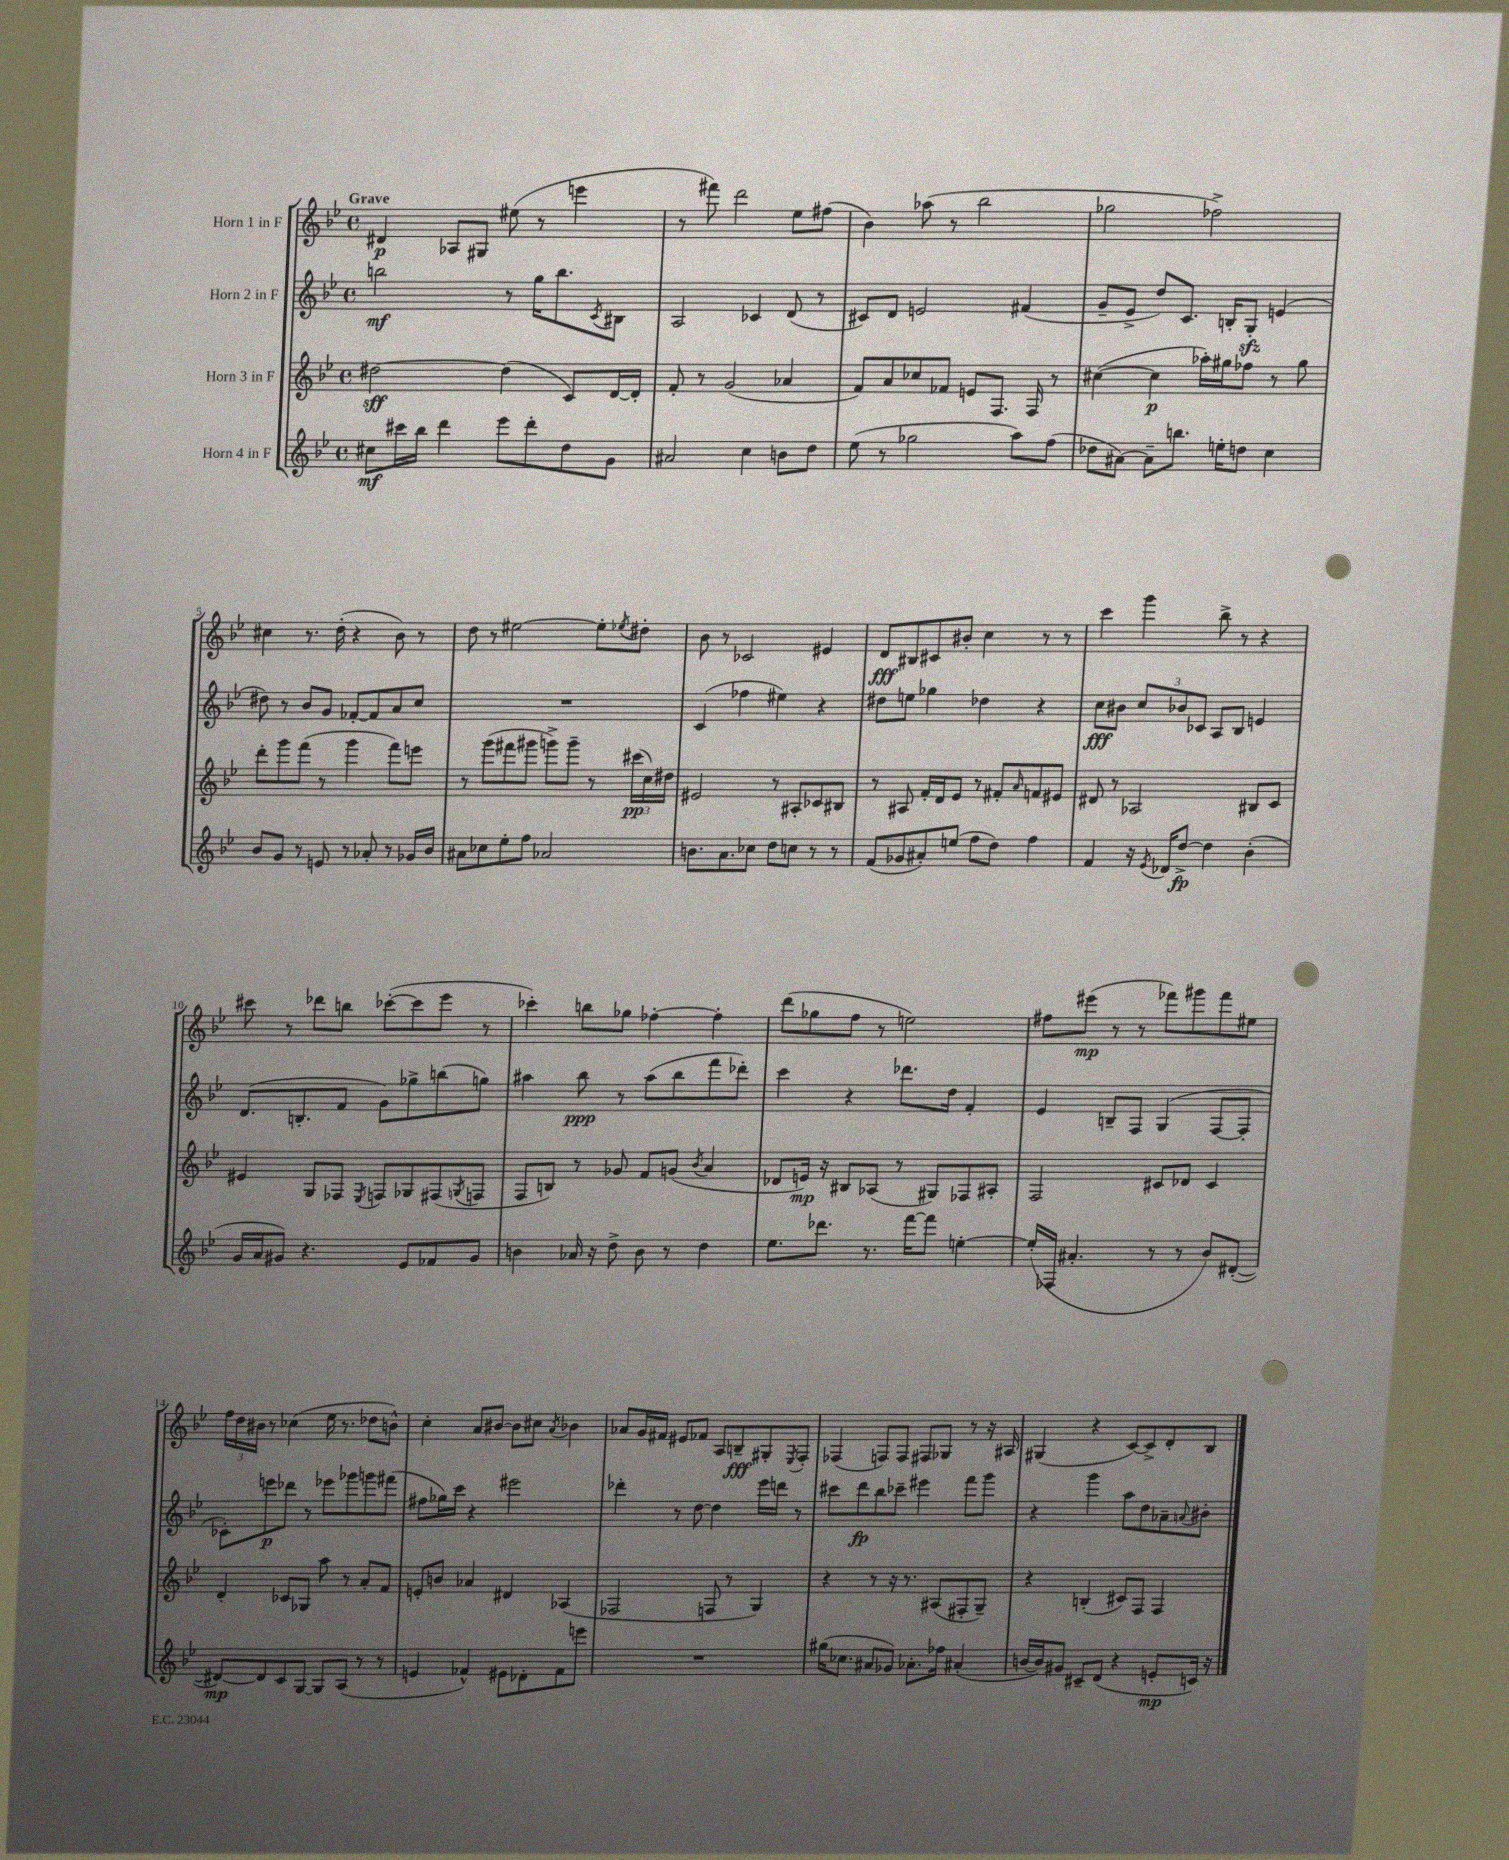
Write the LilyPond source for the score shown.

<<
\new StaffGroup <<
\new Staff = "s0" \with { instrumentName = "Horn 1 in F" } {
    \clef treble \key bes \major \defaultTimeSignature \time 4/4 \tempo "Grave"
    dis'4\p aes8 gis8 eis''8( r8 e'''4 |
    r8 fis'''8) d'''2 ees''8 fis''8( |
    bes'4) aes''8( r8 bes''2 |
    ges''2 fes''2->) |
    cis''4 r8. d''16-.( r4 bes'8) r8 |
    d''8 r8 eis''2~ eis''8-. \acciaccatura { ees''8 } dis''8-. |
    bes'8 r8 ces'2 eis'4 |
    d'8\fff bis8 cis'8 bis'8-. c''4 r8 r8 |
    c'''4 g'''4 bes''8-> r8 r4 |
    cis'''8 r8 des'''8 b''8 ces'''8~-.( ces'''8 ees'''8 r8 |
    ces'''4-.) b''8 ges''8 fes''4~-. fes''4-. |
    d'''8( ges''8 f''8 r8 e''2) |
    fis''8 eis'''8\mp( r8 r8 fes'''8) gis'''8 fes'''8 eis''8 |
    \tuplet 3/2 { f''16 d''16 bis'16 } r8 ces''4( ees''16 r8. des''8 b'8-^) |
    c''4-. a'8 bis'8~ bis'8 cis''8 \acciaccatura { a'8 } bes'4 |
    aes'8 g'16 fis'16 eis'8 fes'8 a8 b8--\fff gis8-. \acciaccatura { ees8 } f8-. |
    fes4( f8) f8 fis8 ges8 r8 r16 ais16 |
    gis4( r4 c'8~) c'8-> d'8-. bes8 \bar "|." |
}
\new Staff = "s1" \with { instrumentName = "Horn 2 in F" } {
    \clef treble \key bes \major \defaultTimeSignature \time 4/4
    b''2\mf r8 g''16 b''8. \acciaccatura { c'8 } bis8 |
    a2 ces'4 d'8( r8 |
    cis'8) d'8 e'2 fis'4( |
    g'8-- ees'8-> d''8) c'8. b16-. g8-.\sfz e'4( |
    dis''8) r8 bes'8 g'8 fes'8~-. fes'8 a'8 c''8 |
    R1 |
    c'4( fes''4 eis''4) r4 |
    dis''8 e''8 ges''4 des''4 r4 |
    c''8\fff bis'8 \tuplet 3/2 { c''8 bes'8 ces'8 } a8 bes8 e'4 |
    d'8.( b8.-. f'8 g'8) ges''8-> b''8( g''8) |
    ais''4 bes''8\ppp r8 ais''8( bes''8 f'''8 des'''8-.) |
    c'''4 r4 des'''8. d''16 f'4-. |
    ees'4 b8-- f8 g4( f8~ f8-. |
    ces'8-.) e'''8\p des'''8 r8 ees'''8 ges'''8 g'''8 fis'''8( |
    fis''8 ges''16) c'''16 r4 eis'''2 |
    des'''4-. r8 d''8~ d''4 ees'''16 d'''16 r8 |
    cis'''8 d'''8\fp bes''8 ces'''8-- eis'''4 f'''8 g'''8 |
    r4 g'''4 a''8 d''8 aes'8-- \appoggiatura { a'8 } bis'8-. \bar "|." |
}
\new Staff = "s2" \with { instrumentName = "Horn 3 in F" } {
    \clef treble \key bes \major \defaultTimeSignature \time 4/4
    dis''2~\sff dis''4( c'8) d'16~ d'16-. |
    f'8-. r8 g'2( aes'4 |
    f'8) a'8 ces''8 fes'8 e'8 f8. f16 r8 |
    cis''4~( cis''4\p aes''16-.) gis''16 fes''8 r8 gis''8 |
    d'''8-. g'''8 f'''8( r8 g'''4 f'''8) e'''8 |
    r8 g'''8( fis'''8 gis'''8 g'''8->) g'''8-- r8 \tuplet 3/2 { cis'''16\pp( c''16) dis''16 } |
    eis'2 r8 ais8-. ces'8 bis8 |
    r8 ais8 f'16-. d'16 ees'8 r8 fis'8-. \grace { a'16 } f'8 eis'8 |
    dis'8 r8 aes2 bis8 c'8 |
    eis'4 g8 fes8 \acciaccatura { ees8 } f8 ges8 fis8( \acciaccatura { g8 } f8 |
    f8 b8) r8 ges'8 f'8 g'8( \acciaccatura { bes'8 } a'4 |
    des'8 e'16\mp) r16 bis8 aes8( r8 gis8) fes8 ais8-. |
    f2 cis'8 des'8 cis'4 |
    d'4-. ces'8 ges8 a''8 r8 a'8-. f'8 |
    e'8-. b'8 aes'4 dis'4 aes4( |
    fes2 f8 r8 g4) |
    r4 r8 r16 r8. ais8( fis8-. g8--) |
    r4 b4-.( cis'8) f8 f4 \bar "|." |
}
\new Staff = "s3" \with { instrumentName = "Horn 4 in F" } {
    \clef treble \key bes \major \defaultTimeSignature \time 4/4
    cis''8\mf cis'''16 bes''16 d'''4 ees'''8 d'''8-. d''8 g'8 |
    ais'2 c''4 b'8 d''8 |
    ees''8( r8 ges''2 a''8) f''8( |
    des''8 ais'8~) ais'8-- b''8. e''16-. d''8 c''4 |
    bes'8 g'8 r8 e'8 r8 aes'8-. r8 ges'16 bes'16 |
    ais'8 ces''8 ees''8-. f''8 aes'2 |
    b'8. a'8. ces''8 d''8 c''8 r8 r8 |
    f'8( ges'8 ais'8-.) e''8( f''8 d''8) f''4 |
    f'4 r16 \acciaccatura { ees'8 } des'16 d''8~->\fp d''4 bes'4-.( |
    g'16 a'16 gis'8) r4. ees'8 fes'8 gis'8 |
    b'4 aes'16 r16 d''8-> b'8 r8 d''4 |
    ees''8. des'''8. r8. f'''16~ f'''8 e''4~-. |
    e''16-.( fes16 ais'4.-. r8 r8 bes'8) dis'8~-.( |
    dis'8~\mp) dis'8 c'8 g8~ g8 a8( r8 r8 |
    e'4 fes'4-^) eis'8 des'8-. fes'8 e'''8 |
    R1 |
    gis''16( ces''8. ais'8 ges'8) aes'8.-. fes''16 ais'4-.( |
    b'16~ b'16) gis'8 cis'8-- d'8( r4 e'8-.\mp c'16) r16 \bar "|." |
}
>>
>>
